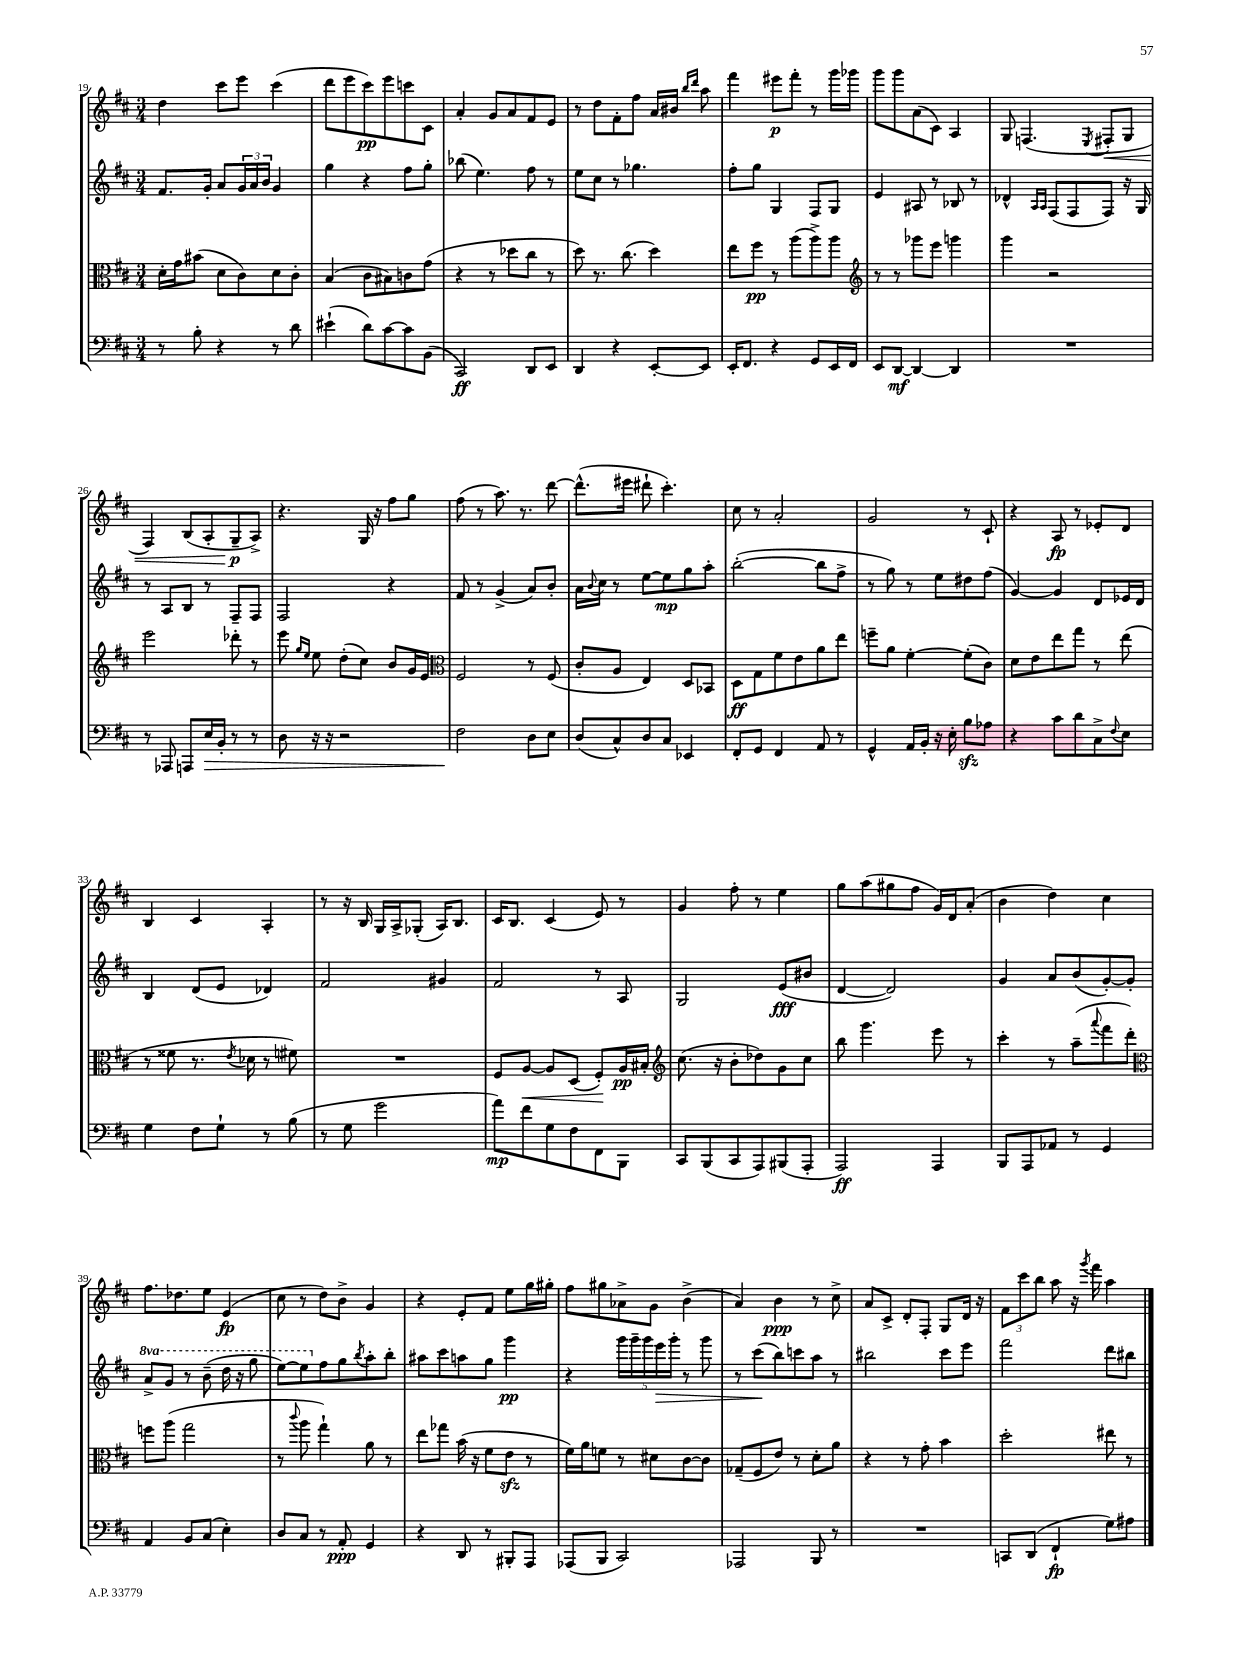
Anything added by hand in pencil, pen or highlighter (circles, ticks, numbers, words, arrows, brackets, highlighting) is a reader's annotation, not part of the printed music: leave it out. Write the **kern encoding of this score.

**kern	**kern	**kern	**kern
*staff4	*staff3	*staff2	*staff1
*clefF4	*clefC3	*clefG2	*clefG2
*k[f#c#]	*k[f#c#]	*k[f#c#]	*k[f#c#]
*M3/4	*M3/4	*M3/4	*M3/4
8r	16d'	8.f#	4dd
.	16g	.	.
8B'	(8b#	.	.
.	.	16g'	.
4r	8d	8a	8ccc#
.	8c#)	24g	8eee
.	.	24a	.
.	.	24b	.
8r	8d	4g	(4ccc#
8d	8c#'	.	.
=	=	=	=
(4e#`	(4B	4gg	8ddd
.	.	.	8eee
8d)	8c#	4r	8ccc#)
[8c#	8B#)	.	8eee
8c#]	8c	8ff#	8ccc
(8BB	(8g	8gg'	8c#
=	=	=	=
2CC#)	4r	(8bb-	4a'
.	.	4.ee)	.
.	8r	.	8g
.	8dd-	.	8a
8DD	8cc#	8ff#	8f#
8EE	8r	8r	8e
=	=	=	=
4DD	8dd)	8ee	8r
.	8.r	8cc#	8dd
4r	.	8r	8f#'
.	(8.cc#	.	.
.	.	4.gg-	8ff#
[8EE'	4dd)	.	16a
.	.	.	16b#
.	.	.	16qqbb
.	.	.	16qqddd
8EE]	.	.	8aa
=	=	=	=
16EE'	8ee	8ff#'	4fff#
8.FF#	.	.	.
.	8ff#	8gg	.
4r	8r	4G	8eee#
.	(8aa	.	8fff#'
8GG	8aa^)	8F#	8r
16EE	8aa	8G	16ggg
16FF#	.	.	16ggg-
=	=	=	=
*	*clefG2	*	*
8EE	8r	4e	8ggg
[8DD	8r	.	8ggg
4DD_	8ggg-	8A#	(8a
.	8eee	8r	8c#)
4DD]	4ggg	8B-	4A
.	.	8r	.
=	=	=	=
2.r	4ggg	4d-^^	8G
.	.	.	(4.F
.	.	16qqA	.
.	.	16qqA	.
.	2r	(8F#	.
.	.	8F#	.
.	.	.	8qE
.	.	8F#)	8F#'
.	.	16r	8G
.	.	16G	.
=	=	=	=
8r	2eee	8r	4F#)
8AAA-	.	8A	.
8AAA	.	8B	(8B
16E	.	8r	8A'
16BB'	.	.	.
8r	8ddd-'	8F#~	8G~
8r	8r	8F#	8A^)
=	=	=	=
8D	8eee	2F#	4.r
.	16qqgg	.	.
.	16qqee	.	.
16r	8ee	.	.
16r	.	.	.
2r	(8dd'	.	.
.	8cc#)	.	16G
.	.	.	16r
.	8b	4r	8ff#
.	16g	.	8gg
.	16e	.	.
=	=	=	=
*	*clefC3	*	*
2F#	2F#	8f#	(8ff#
.	.	8r	8r
.	.	(4g^	8.aa)
.	.	.	8.r
8D	8r	8a)	.
8E	(8F#	8b'	[8ddd
=	=	=	=
(8D	8c#'	16a	(8.ddd^^]
.	.	8qqb	.
.	.	16cc#	.
8C#^^)	8A	8r	.
.	.	.	16eee#
8D	4E)	[8ee	8ddd#`
8C#	.	8ee]	4.ccc#')
4EE-	8D	8gg	.
.	8BB-	8aa'	.
=	=	=	=
8FF#'	8D	([2bb'	8cc#
8GG	8G	.	8r
4FF#	8f#	.	2a'
.	8e	.	.
8AA	8a	8bb]	.
8r	8ee	8ff#^	.
=	=	=	=
4GG^^	8ff~	8r	2g
.	8a	8gg)	.
16AA	[4f#'	8r	.
16BB'	.	.	.
16r	.	8ee	.
16E'	.	.	.
8B	(8f#']	8dd#	8r
8A-	8c#)	(8ff#	8c#`
=	=	=	=
4r	8d	[4g)	4r
.	8e	.	.
8c#	8ee	4g]	8A
8d	8gg	.	8r
8C#^	8r	8d	8e-'
8qqF#	.	.	.
8E	(8ee	16e-	8d
.	.	16d	.
=	=	=	=
4G	8r	4B	4B
.	8f##	.	.
8F#	8.r	(8d	4c#
8G`	.	8e	.
.	8qe	.	.
.	16d-	.	.
8r	8r	4d-)	4A'
(8B	8f#)	.	.
=	=	=	=
8r	2.r	2f#	8r
8G	.	.	16r
.	.	.	16B
2g	.	.	16G
.	.	.	16A^
.	.	.	(8G-'
.	.	4g#	16A)
.	.	.	8.B
=	=	=	=
8a)	8F#	2f#	16c#
.	.	.	8.B
8f#	[8A	.	.
8G	8A]	.	(4c#
8F#	(8D	.	.
8FF#	8F#')	8r	8e)
8BBB	16A	8A	8r
.	16B#'	.	.
=	=	=	=
*	*clefG2	*	*
8CC#	(8.cc#	2G	4g
(8BBB	.	.	.
.	16r	.	.
8CC#	8b'	.	8ff#'
8AAA)	8dd-)	.	8r
(8BBB#	8g	(8e	4ee
8AAA'	8cc#	8b#	.
=	=	=	=
2AAA)	8bb	[4d	8gg
.	4.ggg	.	(8aa
.	.	2d])	8gg#
.	.	.	8ff#
4AAA	8eee	.	16g)
.	.	.	16d
.	8r	.	(8a'
=	=	=	=
8BBB	4ccc#'	4g	4b
8AAA	.	.	.
8AA-	8r	8a	4dd)
8r	(8aa~	(8b	.
.	8qqaaa	.	.
4GG	8fff#	[8g')	4cc#
.	8ddd')	8g']	.
=	=	=	=
*	*clefC3	*	*
4AA	8ff	8aa^	8.ff#
.	(8aa	8gg	.
.	.	.	8.dd-
8BB	2gg	8r	.
(8C#	.	(8bb~	8ee
4E')	.	16ddd	(4e
.	.	16r	.
.	.	8ggg	.
=	=	=	=
8D	8r	[8eee)	8cc#
.	8qqccc#	.	.
8C#	8aa	8eee]	8r
8r	4gg`)	8ff#	8dd)
8AA'	.	8gg	8b^
.	.	8qbb	.
4GG	8a	8aa'	4g
.	8r	8bb'	.
=	=	=	=
4r	8ee	8aa#	4r
.	8gg-	8ccc#	.
8DD	(16b	8aa	8e'
.	16r	.	.
8r	8f#	8gg	8f#
8BBB#'	8e	4ggg	8ee
8AAA	8r	.	16gg
.	.	.	16gg#'
=	=	=	=
(8AAA-	16f#)	4r	8ff#
.	16a	.	.
8BBB	8f	.	8gg#
2CC#)	8r	20ggg	8a-^
.	.	20ggg~	.
.	.	20ggg	.
.	8d#	.	8g
.	.	20eee	.
.	.	20ggg'	.
.	[8c#	8r	(4b^
.	8c#]	8ggg	.
=	=	=	=
2AAA-	(8G-~	8r	4a)
.	8F#	(8ccc#	.
.	8e)	8bb)	4b
.	8r	8ccc	.
8BBB	8d'	8aa	8r
8r	8a	8r	8cc#^
=	=	=	=
2.r	4r	2bb#	8a
.	.	.	8c#^
.	8r	.	8d'
.	8g'	.	8F#'
.	4b	8ccc#	8G
.	.	8eee	16d
.	.	.	16r
=	=	=	=
8CC	2dd'	2fff#	12f#
.	.	.	12ccc#
(8DD	.	.	.
.	.	.	12bb
4FF#`	.	.	8aa
.	.	.	16r
.	.	.	8qggg
.	.	.	16fff#
8G)	8ee#	8ddd	4aa
8A#	8r	8bb#	.
==	==	==	==
*-	*-	*-	*-
